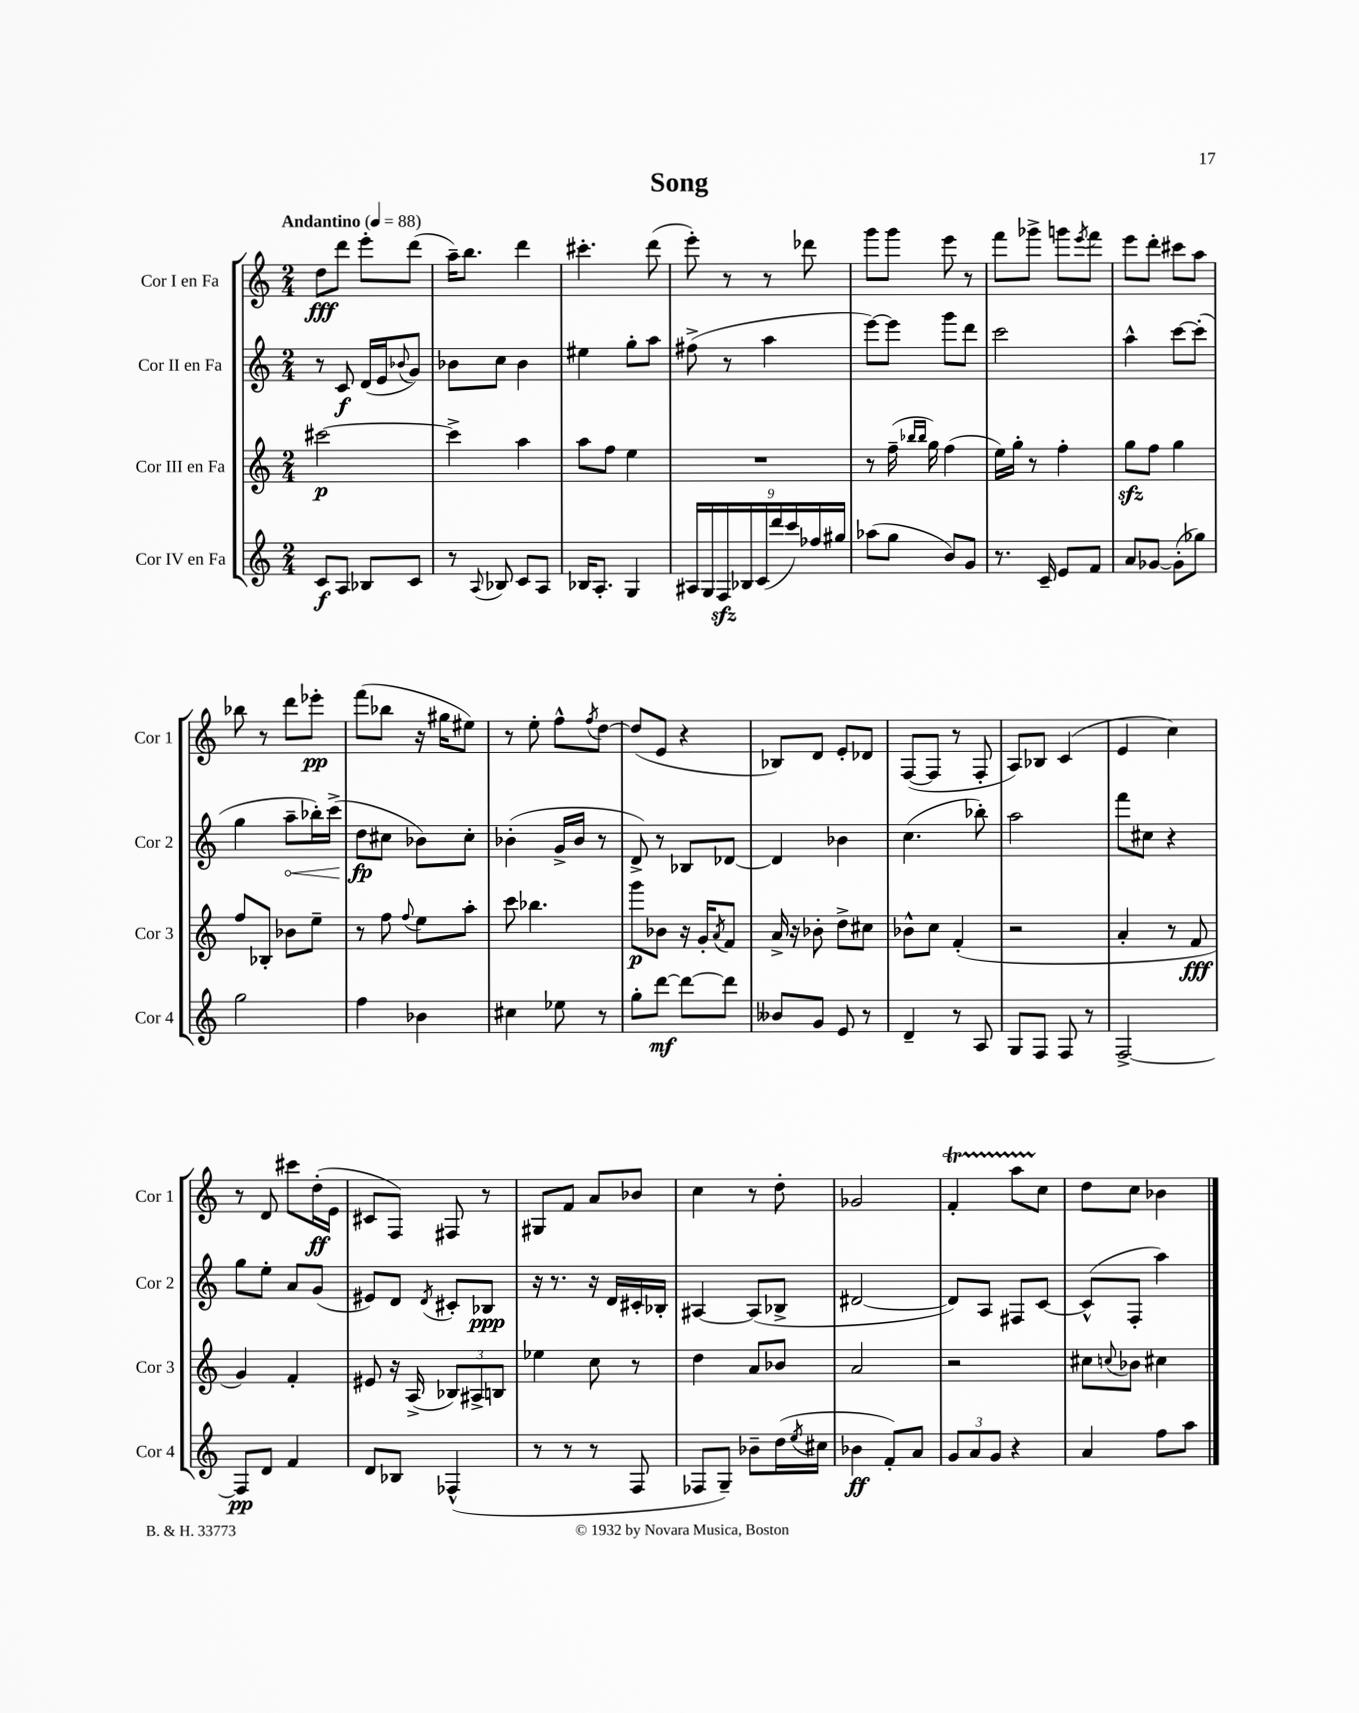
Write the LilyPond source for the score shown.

\header { title = "Song" }
<<
\new StaffGroup <<
\new Staff = "s0" \with { instrumentName = "Cor I en Fa" shortInstrumentName = "Cor 1" } {
    \clef treble \key c \major \numericTimeSignature \time 2/4 \tempo "Andantino" 4 = 88
    d''8\fff d'''8 e'''8-. d'''8( |
    a''16--) b''8. d'''4 |
    cis'''4.-. d'''8( |
    e'''8-.) r8 r8 des'''8 |
    g'''8 g'''8 e'''8 r8 |
    f'''8 ges'''8-> g'''8 \acciaccatura { e'''8 } f'''8 |
    e'''8 d'''8-. cis'''8 a''8 |
    bes''8 r8 d'''8 ees'''8-.\pp |
    f'''8( bes''8 r16 gis''16 eis''8) |
    r8 e''8-. f''8-^ \acciaccatura { f''8 } d''8~ |
    d''8( e'8 r4 |
    bes8) d'8 e'8-. des'8 |
    f8~( f8 r8 f8-. |
    a8) bes8 c'4( |
    e'4 c''4) |
    r8 d'8 cis'''8 d''16-.\ff( e'16 |
    cis'8 f8) fis8 r8 |
    gis8 f'8 a'8 bes'8 |
    c''4 r8 d''8-. |
    ges'2 |
    f'4-.\startTrillSpan a''8 c''8\stopTrillSpan |
    d''8 c''8 bes'4 \bar "|." |
}
\new Staff = "s1" \with { instrumentName = "Cor II en Fa" shortInstrumentName = "Cor 2" } {
    \clef treble \key c \major \numericTimeSignature \time 2/4
    r8 c'8\f d'16( e'16 \appoggiatura { bes'8 } g'8) |
    bes'8 c''8 bes'4 |
    eis''4 g''8-. a''8 |
    fis''8->( r8 a''4 |
    e'''8~) e'''8 g'''8 d'''8 |
    c'''2 |
    a''4-^ c'''8~ c'''8-.( |
    g''4 \once \override Hairpin.circled-tip = ##t a''8--\< bes''16-.) c'''16->( |
    d''8\fp\! cis''8 bes'8) cis''8-. |
    bes'4-.( g'16-> bes'16 r8 |
    d'8->) r8 bes8 des'8~ |
    des'4 bes'4 |
    c''4.( bes''8-.) |
    a''2 |
    f'''8 cis''8 r4 |
    g''8 e''8-. a'8 g'8( |
    eis'8) d'8 \acciaccatura { d'8 } cis'8-. bes8\ppp |
    r16 r8. r16 d'16 cis'16-. bes16-. |
    ais4~ ais8( bes8-> |
    dis'2~ |
    dis'8) a8 fis8 c'8~ |
    c'8-^( f8-. a''4) \bar "|." |
}
\new Staff = "s2" \with { instrumentName = "Cor III en Fa" shortInstrumentName = "Cor 3" } {
    \clef treble \key c \major \numericTimeSignature \time 2/4
    cis'''2~\p |
    cis'''4-> a''4 |
    a''8 f''8 e''4 |
    R2 |
    r8 f''16--( \grace { bes''16 bes''16 } g''16) f''4( |
    e''16) g''16-. r8 f''4-. |
    g''8\sfz f''8 g''4 |
    f''8 bes8-. bes'8 e''8-- |
    r8 f''8 \appoggiatura { f''8 } e''8 a''8-. |
    c'''8 bes''4. |
    g'''8\p bes'8 r16 g'16-. \acciaccatura { a'8 } f'8 |
    a'16-> r16 bes'8-. d''8-> cis''8 |
    bes'8-^ c''8 f'4-.( |
    r2 |
    a'4-. r8 f'8\fff |
    g'4) f'4-. |
    eis'8 r16 a16->( \tuplet 3/2 { bes8) ais8-> b8 } |
    ees''4 c''8 r8 |
    d''4 a'8 bes'8 |
    a'2 |
    r2 |
    cis''8 \appoggiatura { c''8 } bes'8 cis''4 \bar "|." |
}
\new Staff = "s3" \with { instrumentName = "Cor IV en Fa" shortInstrumentName = "Cor 4" } {
    \clef treble \key c \major \numericTimeSignature \time 2/4
    c'8\f a8 bes8 c'8 |
    r8 \appoggiatura { a8 } bes8 c'8 a8 |
    bes16 a8.-. g4 |
    \tuplet 9/8 { ais16 g16 f16\sfz bes16 c'16( d'''16 c'''16) fes''16 gis''16 } |
    aes''8( g''8 b'8) g'8 |
    r8. c'16-- e'8 f'8 |
    a'8 ges'8~ ges'8-.( ges''8) |
    g''2 |
    f''4 bes'4 |
    cis''4 ees''8 r8 |
    g''8-. d'''8~\mf d'''8~ d'''8 |
    beses'8 g'8 e'8 r8 |
    d'4-- r8 a8 |
    g8 f8 f8 r8 |
    f2~-> |
    f8\pp d'8 f'4 |
    d'8 bes8 fes4-^( |
    r8 r8 r8 f8 |
    fes8 g8--) bes'8-- d''16( \acciaccatura { e''8 } cis''16 |
    bes'4\ff f'8-.) a'8 |
    \tuplet 3/2 { g'8 a'8 g'8 } r4 |
    a'4 f''8 a''8 \bar "|." |
}
>>
>>
\layout { \context { \Score \remove "Bar_number_engraver" } }
